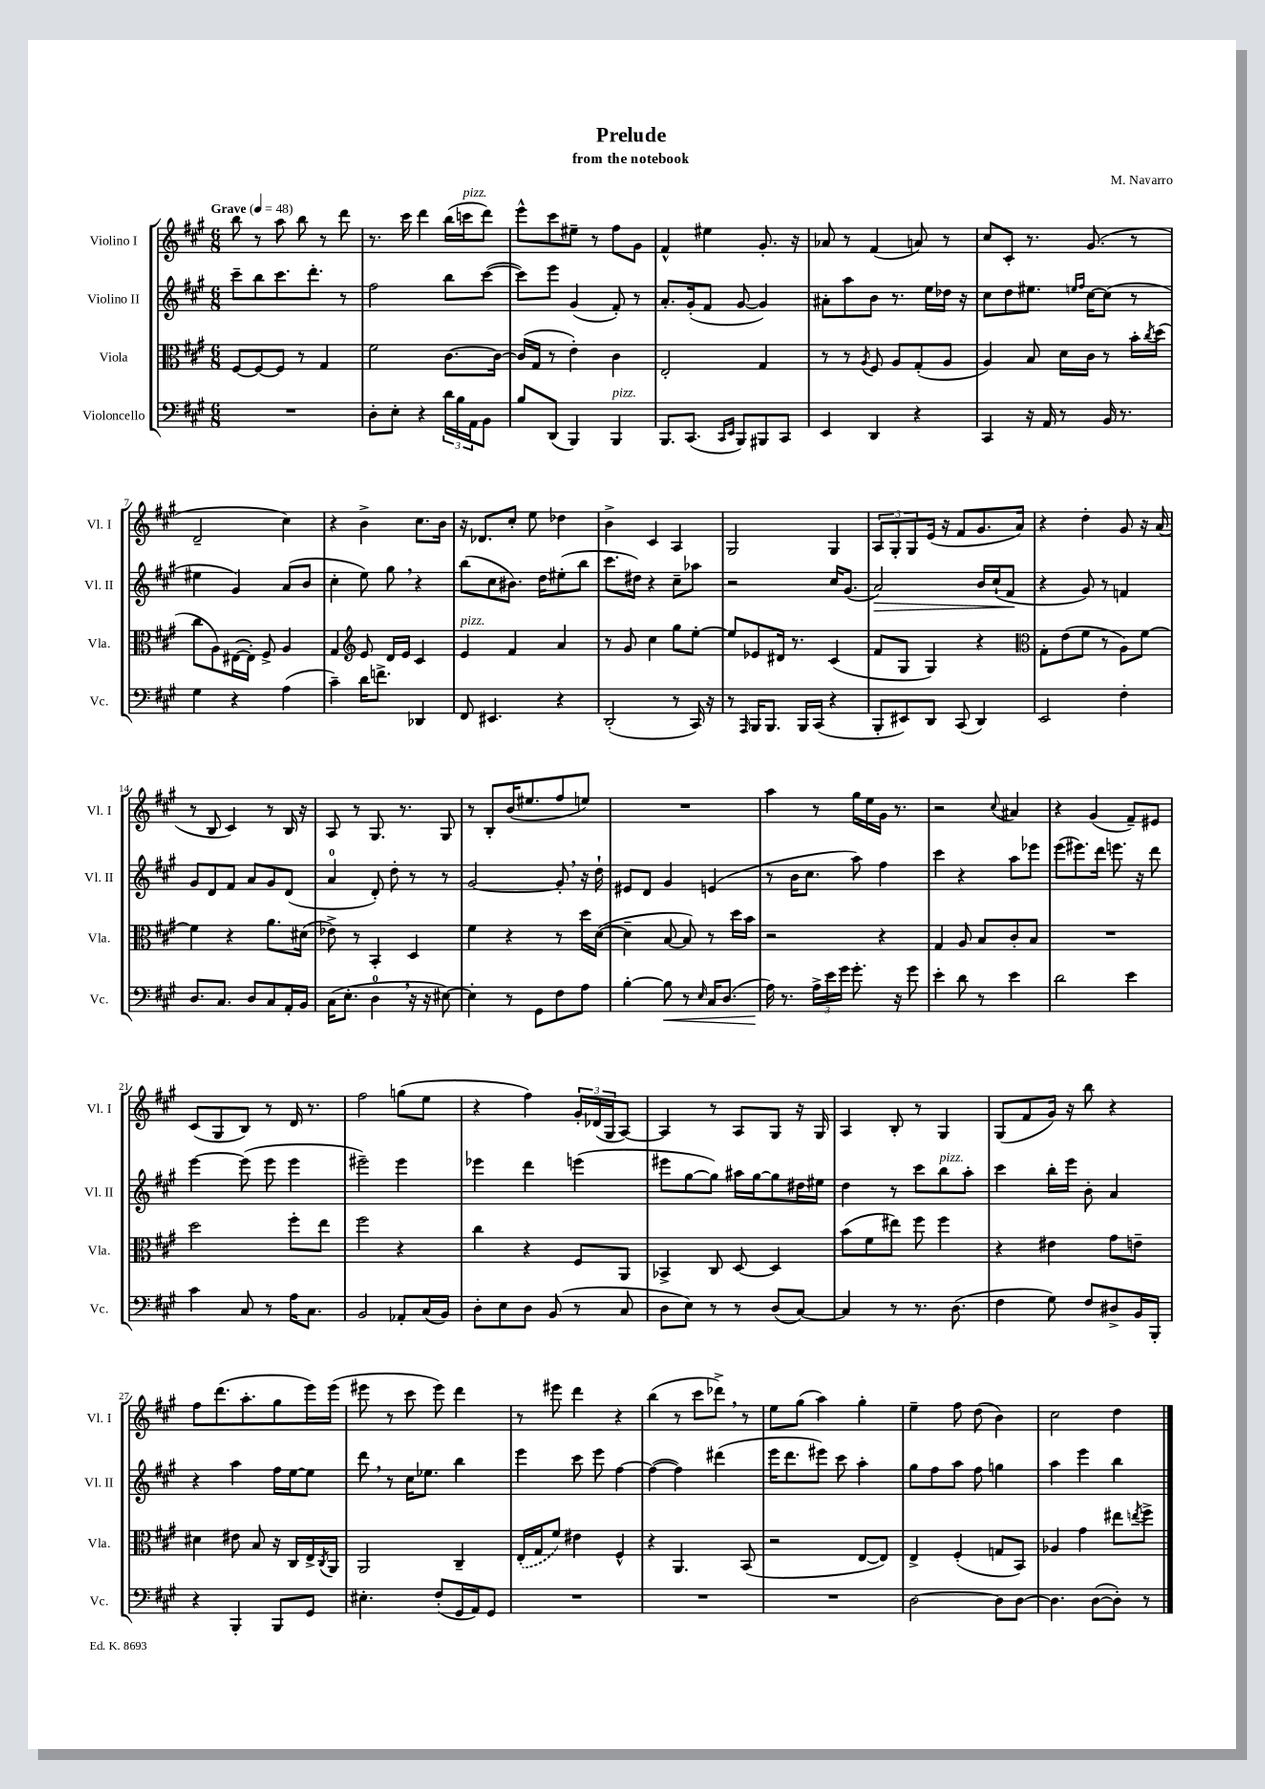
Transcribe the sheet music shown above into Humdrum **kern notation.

**kern	**kern	**kern	**kern
*staff4	*staff3	*staff2	*staff1
*clefF4	*clefC3	*clefG2	*clefG2
*k[f#c#g#]	*k[f#c#g#]	*k[f#c#g#]	*k[f#c#g#]
*M6/8	*M6/8	*M6/8	*M6/8
*MM48	*MM48	*MM48	*MM48
2.r	[8F#	8ccc#~	8bb
.	8F#_	8bb	8r
.	8F#]	8.ccc#	8aa
.	8r	.	8bb
.	.	8.ddd'	.
.	4G#	.	8r
.	.	8r	8ddd
=	=	=	=
8D'	2f#	2ff#	8.r
8E'	.	.	.
.	.	.	16ccc#
4r	.	.	4ddd
24d	[8.c#	8bb	(16bb
24B	.	.	.
.	.	.	16ccc
24AA	.	.	.
8BB	.	([8ccc#	8ddd)
.	16c#_	.	.
=	=	=	=
8B	(16c#]	8ccc#])	8eee^^
.	16G#	.	.
(8DD	8r	8eee	8ccc#
4BBB)	4e')	(4g#	8ee#~
.	.	.	8r
4BBB	4c#	8f#')	8ff#
.	.	8r	8g#
=	=	=	=
8.BBB	2E'	8.a'	4f#^^
(8.CC#	.	(16g#'	.
.	.	8f#	4ee#
16qqCC#	.	.	.
16qqEE	.	.	.
8BBB)	.	[8g#	.
8BBB#	4G#	4g#])	8.g#'
8CC#	.	.	.
.	.	.	16r
=	=	=	=
4EE	8r	8a#'	8a-
.	8r	8aa	8r
.	8qA	.	.
4DD	8F#	8b	(4f#
.	8A	8.r	.
4r	(8G#'	.	8a)
.	.	16ee	.
.	8A	16dd-	8r
.	.	16r	.
=	=	=	=
4CC#	4A)	8cc#	8cc#
.	.	8dd	8c#'
16r	8B	8.ee#	8.r
16AA	.	.	.
8r	16d	.	.
.	.	16qqee	.
.	.	16qqff#	.
.	16c#	[16cc#	(8.g#
16BB	8r	(8cc#]	.
8.r	.	.	.
.	16b'	8r	8r
.	8qcc#	.	.
.	(16dd	.	.
=	=	=	=
4G#	8cc#	4ee#	2d~
.	8A)	.	.
4r	([16E#	4g#)	.
.	16E#'])	.	.
.	8F#^	.	.
(4A	4A	(8a	4cc#)
.	.	8b	.
=	=	=	=
4c#~)	4G#	4cc#'	4r
*	*clefG2	*	*
16d	8e	8ee)	4b^
8.f^	.	.	.
.	16d	8gg#	.
.	16e	.	.
4DD-	4c#	4r	8.cc#
.	.	.	16b
=	=	=	=
8FF#	4e	(8bb	16r
.	.	.	8.d-
4.EE#	.	8cc#	.
.	4f#	8.b#)	8cc#'
.	.	.	8ee
.	.	16dd	.
4r	4a	(8ee#'	4dd-
.	.	8bb	.
=	=	=	=
(2DD'	8r	8.ccc#	4b^
.	8g#	.	.
.	.	16dd#)	.
.	4cc#	4r	4c#
8r	8gg#	8cc#~	4A
16CC#)	[8ee'	8aa-	.
16r	.	.	.
=	=	=	=
8r	8ee]	2r	2G#
16qqAAA	.	.	.
16BBB	8e-	.	.
8.BBB	.	.	.
.	16d#	.	.
.	8.r	.	.
16BBB	.	.	.
(16CC#	.	.	.
4r	(4c#	16cc#	4G#
.	.	(8.g#	.
=	=	=	=
8BBB'	8f#	2a)	12A
.	.	.	12G#'
8EE#)	8G#	.	.
.	.	.	12G#
8DD	4G#)	.	(16e
.	.	.	16r
(8CC#	.	.	8f#
4DD)	4r	16b	8.g#
.	.	(16cc#`	.
.	.	8f#	.
.	.	.	16a)
=	=	=	=
*	*clefC3	*	*
2EE	8G#'	4r	4r
.	(8e	.	.
.	8f#	8g#)	4dd'
.	8r	8r	.
4F#'	8A)	4f	8g#
.	[8f#	.	16r
.	.	.	(16a
=	=	=	=
8.D	4f#]	8g#	8r
.	.	8d	8B
8.C#	.	.	.
.	4r	8f#	4c#)
8D	.	8a	.
8C#	8.a	8g#	8r
16AA'	.	(8d	16B
16BB	(16d#	.	16r
=	=	=	=
(16C#	8e-^)	4a	8A
8.E'	.	.	.
.	8r	.	8r
4D	4BB'	8d')	8.G#
.	.	8dd'	.
.	.	.	8.r
16r	4D	8r	.
16r	.	.	.
[8E#)	.	8r	8G#
=	=	=	=
4E#']	4f#	[2g#	8r
.	.	.	8B'
8r	4r	.	(16b
.	.	.	8.ee#
8GG#	.	.	.
8F#	8r	8g#']	8ff#
8A	16dd	16r	8ee)
.	([16d	16dd`	.
=	=	=	=
[4B'	4d~]	8e#	2.r
.	.	8d	.
8B]	[8B	4g#	.
8r	8B])	.	.
16qqE	.	.	.
16C#	8r	(4e	.
(8.D	.	.	.
.	16dd	.	.
.	16b	.	.
=	=	=	=
16A)	2r	8r	4aa
8.r	.	.	.
.	.	16b	.
.	.	8.cc#	.
24A^	.	.	8r
24e	.	.	.
24g#	.	.	.
8.g#'	.	8aa)	16gg#
.	.	.	16ee
.	4r	4ff#	16g#
16r	.	.	8.r
8g#	.	.	.
=	=	=	=
4e'	4G#	4ccc#	2r
8d	8A	4r	.
8r	8B	.	.
.	.	.	8qqcc#
4e	8c#'	8aa	4a#
.	8B	8eee-	.
=	=	=	=
2d	2.r	(8eee	4r
.	.	8.eee#)	.
.	.	.	(4g#
.	.	16ddd	.
.	.	8.eee	.
4e	.	.	8f#~)
.	.	16r	.
.	.	8ddd	8e#
=	=	=	=
4c#	2dd	[4eee	(8c#
.	.	.	8G#
8C#	.	(8eee]	8B)
8r	.	8eee	8r
16A	8ff#'	4eee	16d
8.C#	.	.	8.r
.	8ee	.	.
=	=	=	=
2BB	2ff#	2eee#~)	2ff#
8AA-'	4r	4eee#	(8gg
(16C#	.	.	8ee
16BB)	.	.	.
=	=	=	=
8D'	4cc#	4eee-	4r
8E	.	.	.
8D	4r	4ddd	4ff#)
(8BB	.	.	.
8r	8F#	(4eee	24g#'
.	.	.	(24d-
.	.	.	24G#
8C#	8AA	.	[8A)
=	=	=	=
8D	4BB-^	8eee#	4A]
8E)	.	[8gg#	.
8r	8C#	8gg#])	8r
8r	[8D	16aa#	8A
.	.	[16gg#	.
(8D	4D]	8gg#]	8G#
[8C#)	.	16dd#	16r
.	.	16ee#	16G#
=	=	=	=
4C#]	(8b	4dd	4A
.	8f#	.	.
8r	8ee#)	8r	8B'
8.r	8ff#	8ccc#	8r
.	4ff#	8bb	4G#
(8.D	.	.	.
.	.	8aa'	.
=	=	=	=
4F#	4r	4ccc#	(8G#
.	.	.	8f#
8G#)	4e#	16bb'	16g#)
.	.	16eee	16r
8F#	.	8b'	8bb
8D#^	8g#	4a	4r
16BB	8e~	.	.
16BBB'	.	.	.
=	=	=	=
4r	4d#	4r	8ff#
.	.	.	(8.ddd
4BBB'	8e#	4aa	.
.	.	.	8.aa'
.	8B	.	.
8BBB	16r	16ff#	8gg#
.	16C#	[16ee	.
8GG#	16E^	8ee]	16eee)
.	8qC#	.	.
.	16AA	.	(16eee
=	=	=	=
4.E#'	2AA	8ddd	8eee#
.	.	8r	8r
.	.	16cc#	8ccc#
.	.	8.ee-	.
(8F#'	.	.	8eee#)
16GG#	4C#~	4bb	4ddd
16AA)	.	.	.
8GG#	.	.	.
=	=	=	=
2.r	(16E'	4eee	8r
.	16G#	.	.
.	8f#)	.	8eee#
.	4e#	8ccc#	4ddd
.	.	8eee	.
.	4F#^^	[4ff#	4r
=	=	=	=
2.r	4r	(4ff#_	(4bb
.	4.AA	4ff#])	8r
.	.	.	8ccc#
.	.	(4ddd#	8ddd-^)
.	(8BB	.	8r
=	=	=	=
2.r	2r	16eee	8ee
.	.	8.ddd	.
.	.	.	(8gg#
.	.	8eee#)	4aa)
.	.	8ccc#	.
.	[8E	4aa'	4gg#'
.	8E])	.	.
=	=	=	=
[2D	4E^	8gg#	4ee~
.	.	8ff#	.
.	(4F#'	8aa	8ff#
.	.	8ff#	(8dd
8D]	8G	4gg	4b)
[8D	8BB)	.	.
=	=	=	=
4.D]	4A-	4aa	2cc#
.	4g#	4eee	.
([8D	.	.	.
8D'])	8ee#	4bb	4dd
.	8qee	.	.
8r	8ff#^	.	.
==	==	==	==
*-	*-	*-	*-
